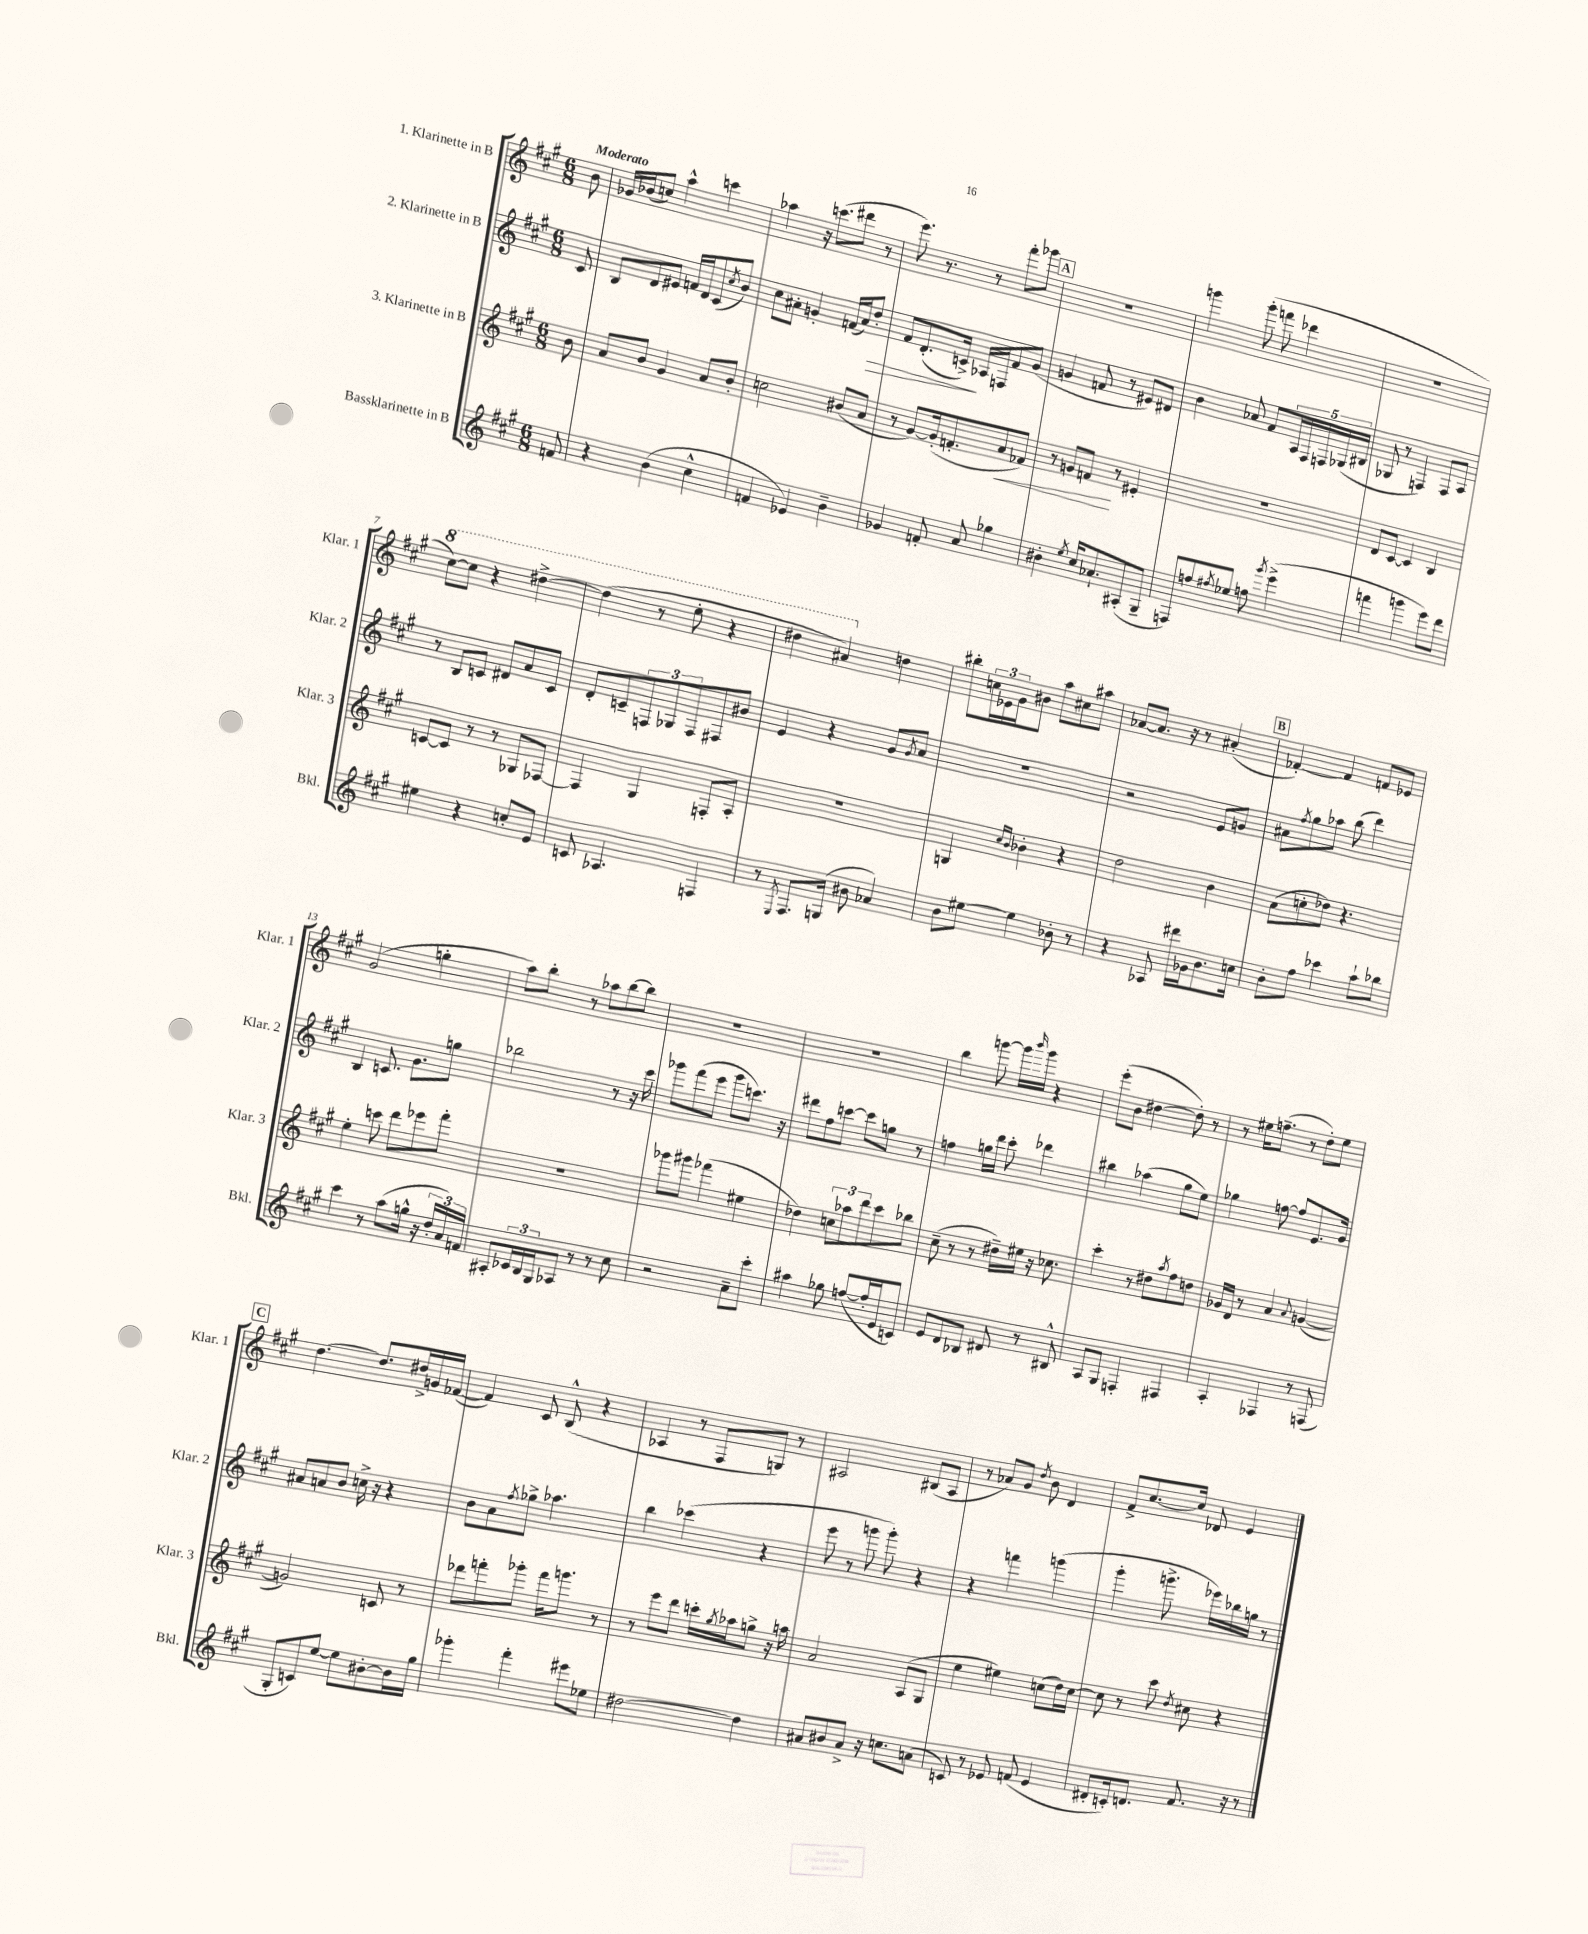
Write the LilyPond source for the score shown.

<<
\new StaffGroup <<
\new Staff = "s0" \with { instrumentName = "1. Klarinette in B" shortInstrumentName = "Klar. 1" } {
    \clef treble \key a \major \numericTimeSignature \time 6/8 \partial 8 \tempo "Moderato"
    b'8 |
    ges'16 bes'16( c''8) a''4-^ c'''4 |
    aes''4 r16 c'''8.( dis'''8 r8 |
    e'''8.) r8. r8 fis'''8-. ges'''8 |
    \mark \markup { \box "A" } R2. |
    g'''4 g'''8-.( f'''8 des'''4 |
    R2. |
    \ottava #1 cis'''8~) cis'''8 r4 dis'''4~-> |
    dis'''4( r8 e'''8-. r4 |
    dis'''4 ais''4) \ottava #0 d''!4 |
    bis''8-. \tuplet 3/2 { c''16 ees'16 gis'16 } bis'8 a''8 cis''8 ais''8 |
    aes'8~ aes'8. r16 r8 ais'4-.( |
    \mark \markup { \box "B" } fes'4~-.) fes'4 f'8 ees'8 |
    gis'2( g''4-. |
    a''8) b''8-. r8 aes''8 b''8~ b''8 |
    R2. |
    R2. |
    b''4 g'''8~ g'''16 \grace { b'''16 } g'''16 r4 |
    e'''8-.( b'8 dis''4~ dis''8-.) r8 |
    r8 eis''16 f''8.--( r8 d''8-.) eis''8 |
    \mark \markup { \box "C" } d''4.~ d''8. dis''16-> g'16 fes'16~( |
    fes'4) cis'8 b8-^( r4 |
    aes4 r8 fis8 g8) r8 |
    ais2 bis8( ais8 |
    r8 aes'8) gis'8 \acciaccatura { d''8 } b'8 d'4 |
    fis'8-> cis''8.~ cis''16 des'8 e'4 \bar "|." |
}
\new Staff = "s1" \with { instrumentName = "2. Klarinette in B" shortInstrumentName = "Klar. 2" } {
    \clef treble \key a \major \numericTimeSignature \time 6/8 \partial 8
    cis'8 |
    b8 d'8 eis'8 f'16 d'16 cis'8( \acciaccatura { cis''8 } b'8) |
    cis''8 ais'8-. g'4-. f'16( ais'16) d''8-.\> |
    fis'8 d'8.-.( c'16->\!) aes16 f16 fis'8 gis'8( |
    \mark \markup { \box "A" } g'4 f'8 r8 eis'8) dis'8 |
    b'4 aes'8 fis'8 \tuplet 5/4 { a16 fis16 f16 ges16( bis16 } |
    ges8 r8 f4) f8 a8 |
    r8 b8 c'8 dis'8 a'8 c'8 |
    d'8-. c'8-- \tuplet 3/2 { f8 ges8 f8 } fis8 bis'8 |
    e'4 r4 gis'8 \acciaccatura { gis'8 } a'8 |
    R2. |
    r2 e'8 g'8 |
    \mark \markup { \box "B" } ais'8 \acciaccatura { fis''8 } gis''8 aes''8 b''8( d'''4) |
    b4 c'8. gis'8. g''8 |
    bes''2 r8 r16 cis'''16 |
    ges'''8 fis'''8( e'''8 ges'''8 c'''8.) r16 |
    dis'''8 fis''8 c'''8~ c'''8 g''8 r8 |
    f''4 g''16 d'''16 cis'''8-. des'''4 |
    bis''4 aes''4( gis''8 e''8) |
    ges''4 f''8~ f''8 e'8. gis'16 |
    \mark \markup { \box "C" } ais'8 a'8 b'8 c''16-> r16 r4 |
    b'8 a'8 \acciaccatura { fis''8 } ges''8-> aes''4. |
    b''4 ces'''4( r4 |
    e'''8 r8 g'''8 g'''8-.) r4 |
    r4 f'''4 g'''4( |
    gis'''4-. g'''8.-> ees'''16) bes''16 g''16 r8 \bar "|." |
}
\new Staff = "s2" \with { instrumentName = "3. Klarinette in B" shortInstrumentName = "Klar. 3" } {
    \clef treble \key a \major \numericTimeSignature \time 6/8 \partial 8
    b'8 |
    a'8 b'8 gis'4 a'8 b'8-. |
    c''2 bis'8( a'8 |
    r8 gis'8~) gis'16-.( f'8.-. a'8\< fes'8) |
    \mark \markup { \box "A" } r8 g'8 f'8\! r8 eis'4-. |
    R2. |
    d'8 cis'8~ cis'4 b4 |
    c'8~ c'8 r8 r8 ges8 fes8~ |
    fes4 gis4 f8-. a8-. |
    R2. |
    g4 \grace { cis''16 b'16 } bes'4-. r4 |
    d''2 b'4 |
    \mark \markup { \box "B" } a'8( c''8-. des''8) r4. |
    e''4-. c'''8 d'''8 ees'''8 fis'''8-. |
    R2. |
    ges'''8 gis'''8 fes'''4( eis''4 |
    des''4) \tuplet 3/2 { c''8 aes''8 d'''8 } cis'''8 bes''8 |
    cis''8--( r8 r8 dis''16--) eis''16 r16 ces''8. |
    cis'''4-. r8 dis''8 \acciaccatura { a''8 } fis''8 d''8 |
    ges'16 d'16 r8 a'4 \appoggiatura { a'8 } g'4~( |
    \mark \markup { \box "C" } g'2) c'8 r8 |
    des'''8 f'''8-. ges'''8-. f'''16 g'''8. r8 |
    r8 e'''8 d'''8 c'''16-. \acciaccatura { gis''8 } aes''16 g''8-> r16 a''16 |
    a'2 a8( gis8 |
    e''4 eis''4) c''8( d''16) c''16~ |
    c''8 r8 cis'''8 \acciaccatura { d''8 } cis''8 r4 \bar "|." |
}
\new Staff = "s3" \with { instrumentName = "Bassklarinette in B" shortInstrumentName = "Bkl." } {
    \clef treble \key a \major \numericTimeSignature \time 6/8 \partial 8
    f'8 |
    r4 b'4( cis''4-^ |
    f'4 ees'4) b'4-- |
    ges'4 f'8-. a'8 ges''4 |
    \mark \markup { \box "A" } bis'4-. \acciaccatura { e''8 } cis''16 aes'8.-! ais8-.( gis8-- |
    f8) f''8 \acciaccatura { fis''8 } ees''8 f''8 \acciaccatura { gis'''8 } e'''4->( |
    f'''4 g'''4 e'''8) d'''8 |
    eis''4 r4 c''8-. e'8 |
    c'8 aes4. f4 |
    r8 \acciaccatura { e8 } fis8. g16( bis'8 aes'4) |
    b'8 eis''8~ eis''4 bes'8-. r8 |
    r4 aes8 dis'''16 ges'16 b'8. c''16 |
    \mark \markup { \box "B" } b'8-. fis''8 ces'''4 a''8-! bes''8 |
    cis'''4 r8 a''8( g''16-^ r16 \tuplet 3/2 { d''16-. a'16) f'16 } |
    ais8-. \tuplet 3/2 { ces'16 b16 gis16 } aes8 r8 r8 cis''8 |
    r2 a'8-- cis'''8-. |
    ais''4 ges''8 f''8~( f''16-. e'16 c'8) |
    e'8 d'8 bes8 dis'8 r8 bis8-^ |
    a8 gis8 f4-. fis4 |
    a4-. fes4 r8 f8( |
    \mark \markup { \box "C" } gis8-. c'8) e''8~ e''8 bis'8~-. bis'16 gis''16 |
    ges'''4-. fis'''4-. eis'''8 ees''8 |
    dis''2~ dis''4 |
    ais'8 bis'8 ais'8-> r16 c''8. a'8( |
    c'8) r8 ees'8 f'8( ees'4 |
    dis'8-. c'16-.) d'8. fis'8. r16 r8 \bar "|." |
}
>>
>>
